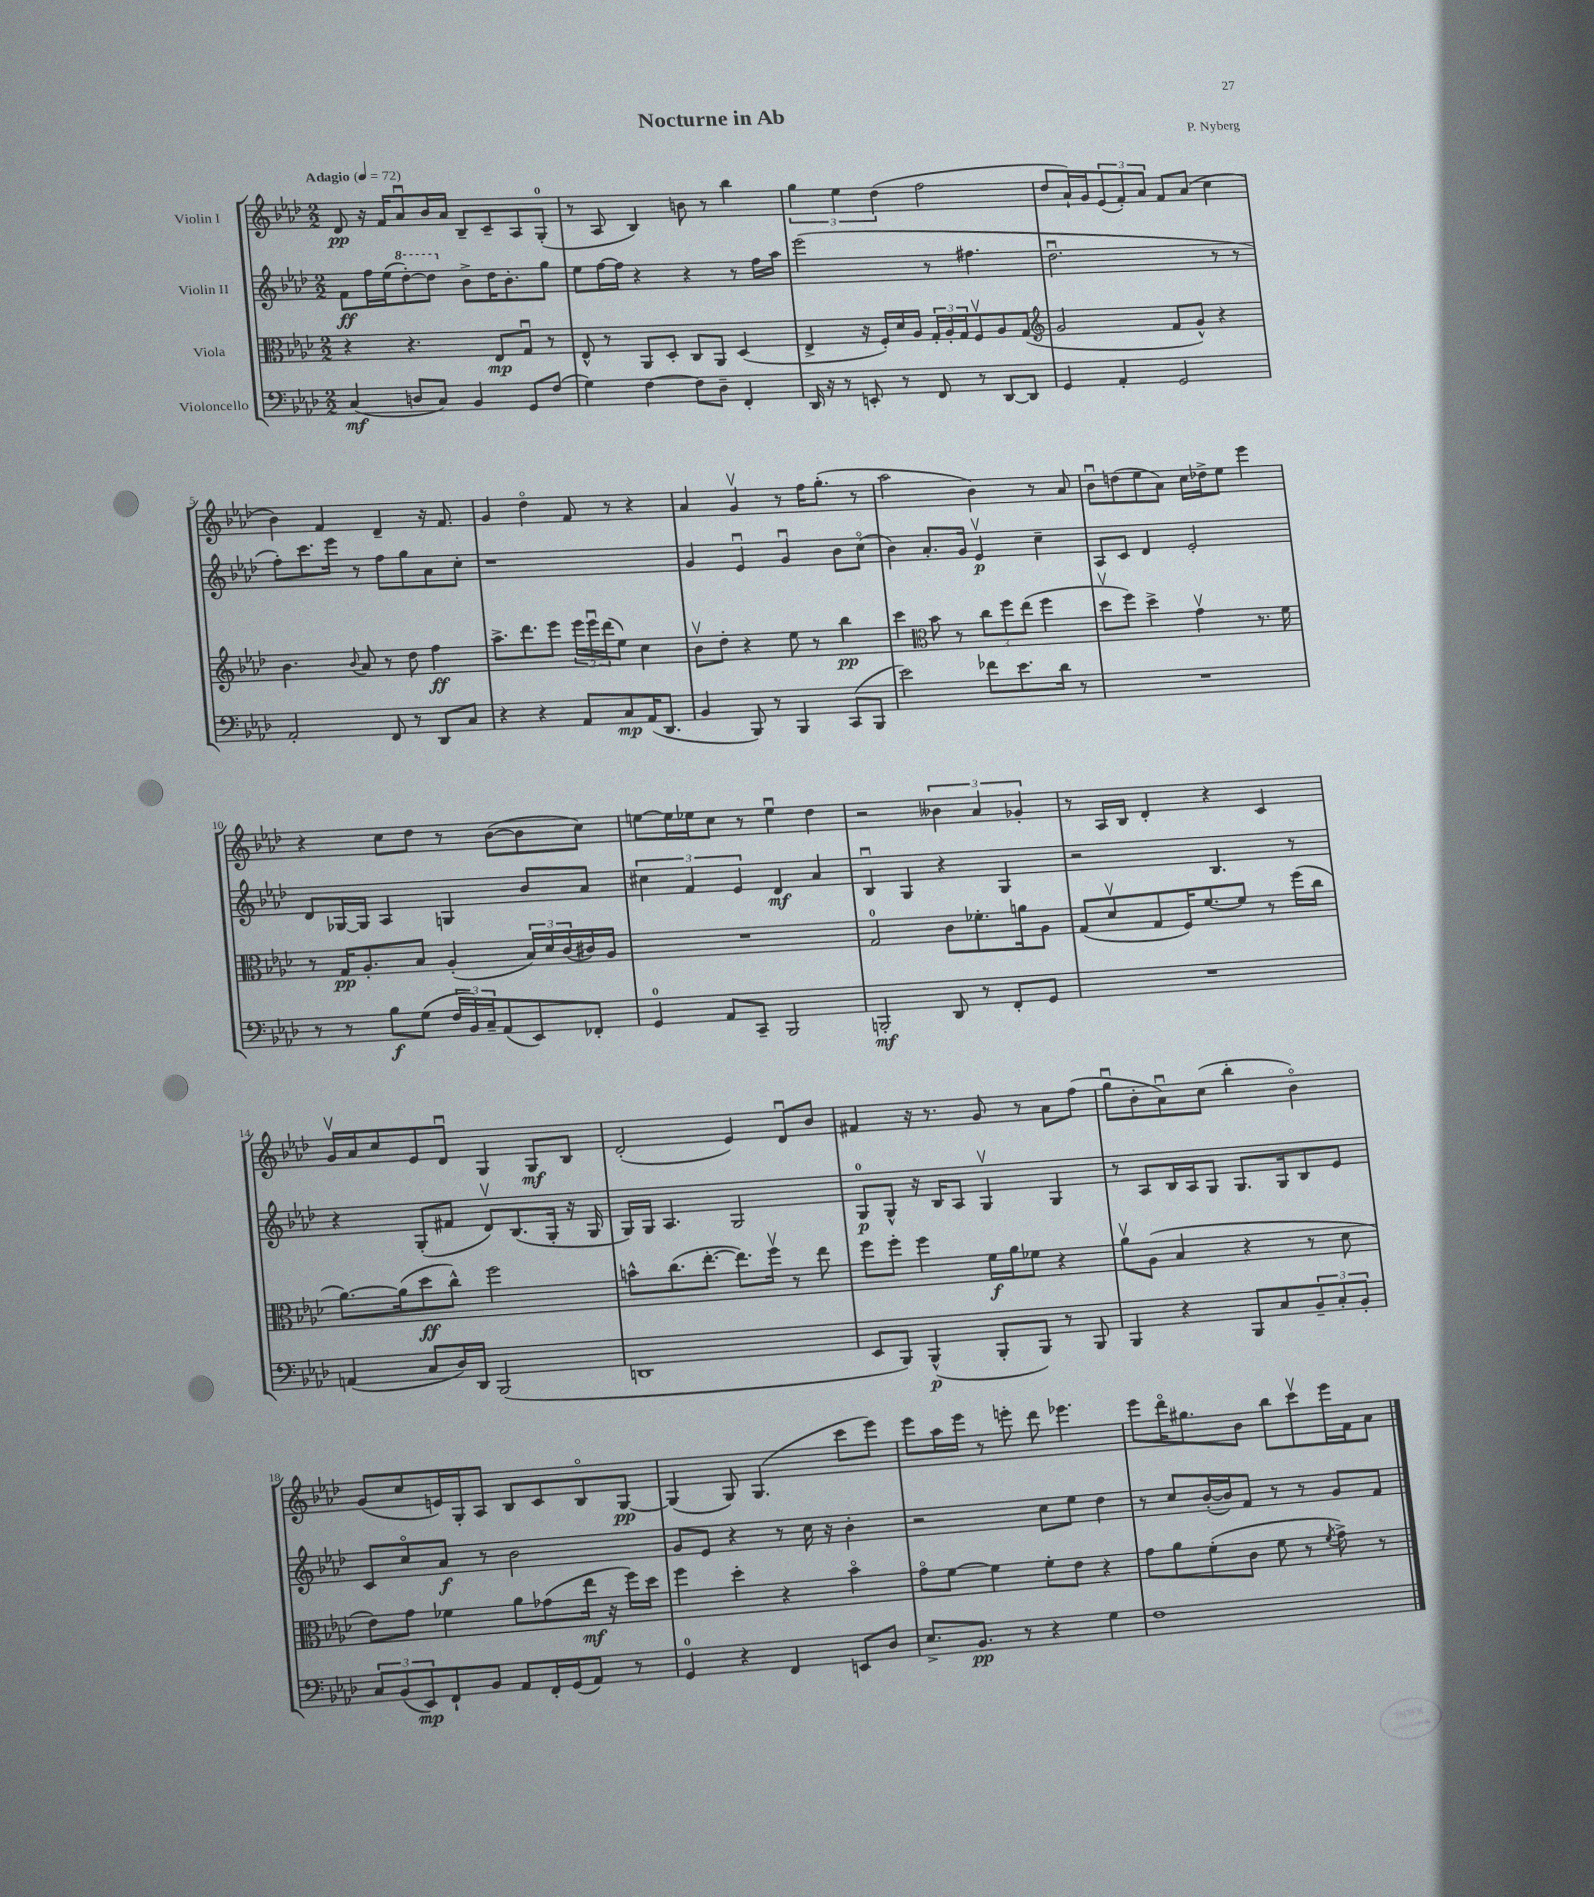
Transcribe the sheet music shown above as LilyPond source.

\header { title = "Nocturne in Ab" composer = "P. Nyberg" }
<<
\new StaffGroup <<
\new Staff = "s0" \with { instrumentName = "Violin I" } {
    \clef treble \key aes \major \numericTimeSignature \time 2/2 \tempo "Adagio" 4 = 72
    des'8\pp r16 f'16 aes'8\downbow bes'16 aes'16 bes8-- c'8-- aes8 g8-0-.( |
    r8 aes8 bes4) b'8 r8 bes''4 |
    \tuplet 3/2 { g''4 ees''4 des''4( } f''2 |
    des''8 aes'16-!) g'16 \tuplet 3/2 { ees'8( f'8-.) aes'8 } f'8 aes'8( c''4 |
    bes'4) f'4 des'4-- r16 f'8. |
    g'4 des''4\flageolet f'8 r8 r4 |
    aes'4 g'4\upbow r8 f''16 g''8.-.( r8 |
    aes''2 bes'4) r8 aes'8 |
    bes'8\downbow d''8( ees''8 aes'8) c''16 des''16-> ees''8 ees'''4 |
    r4 c''8 des''8 r8 bes'8~( bes'8 c''8) |
    e''8~ e''16 ees''16 c''8 r8 ees''4\downbow des''4 |
    r2 \tuplet 3/2 { beses'4 aes'4 ges'4-. } |
    r8 aes16 bes16 des'4-. r4 c'4 |
    g'16\upbow aes'16 c''8 ees'8 des'8\downbow g4 g8\mf bes8 |
    des'2-.( ees'4) des'8\downbow bes'8 |
    fis'4 r16 r8. g'8 r8 aes'8 f''8( |
    g''8\downbow bes'8-. aes'8\downbow) c''8( bes''4-. bes'4\flageolet) |
    g'8( c''8 e'16) g16-. aes8 bes8 c'8 bes8\flageolet g8~\pp |
    g4( g8) g4.( c'''8 ees'''8) |
    ees'''8 aes''16 ees'''16 r8 e'''8-. des'''8 ees'''4. |
    ees'''8 des'''16\flageolet gis''8. bes'8 bes''8 c'''8\upbow ees'''16 f'16 aes'8 \bar "|." |
}
\new Staff = "s1" \with { instrumentName = "Violin II" } {
    \clef treble \key aes \major \numericTimeSignature \time 2/2
    f'8\ff f''16 ees''16( \ottava #1 des'''8~-.) des'''8 \ottava #0 bes'8-> des''16 bes'8.-. g''8 |
    ees''8 f''16~ f''16 r4 r4 r8 f''16 aes''16 |
    ees'''2( r8 fis''4. |
    des''2.\downbow r8 r8 |
    f''8-.) c'''8. ees'''16 r8 f''8 g''8 aes'8 c''8-. |
    r1 |
    g'4 ees'4\downbow g'4\downbow bes'8 c''8\flageolet( |
    bes'4) aes'8.-. g'16 ees'4\upbow\p c''4-- |
    aes8 c'8 des'4 ees'2-. |
    des'8 ges16~ ges16 aes4 g4 bes'8 aes'8 |
    \tuplet 3/2 { cis''4 f'4 ees'4 } des'4\mf aes'4 |
    bes4\downbow g4 r4 g4 |
    r2 bes4. r8 |
    r4 g8-.( fis'8 des'8\upbow) bes8.( g16-. r16 g16 |
    g16) g16 aes4. g2 |
    g8-0\p g8-^ r16 bes16 aes8 g4\upbow g4 |
    r8 aes8 bes16 aes16 g8 g8. g16 bes8 ees'8 |
    c'8 c''8\flageolet aes'8\f r8 bes'2 |
    g'8 ees'8 r4 r8 c''16 r16 bes'4-. |
    r2 c''8 ees''8 des''4 |
    r8 c''8 bes'16~-.( bes'16) f'8 r8 r8 g'8 f'8 \bar "|." |
}
\new Staff = "s2" \with { instrumentName = "Viola" } {
    \clef alto \key aes \major \numericTimeSignature \time 2/2
    r4 r4. ees8\mp g8\downbow r8 |
    ees8-^ r8 aes,8 des8-. c8 aes,8 des4( |
    ees4-> r16 f16-.) des'16 aes16 \tuplet 3/2 { g16-. aes16-. g16 } f8\upbow aes8 g8( |
    \clef treble g'2 f'8 g'8-^) r4 |
    bes'4. \appoggiatura { bes'8 } aes'8 r8 des''8 f''4\ff |
    aes''8.-> des'''8. ees'''8 \tuplet 3/2 { ees'''16 ees'''16\downbow des'''16( } ees''8) c''4 |
    bes'8\upbow des''8-. r4 ees''8 r8 bes''4\pp |
    c'''4 \clef alto bes'8 r8 \tuplet 3/2 { c''8 f''8 ees''8( } f''4 |
    des''8\upbow f''8) des''4-> g'4\upbow r8. f'16 |
    r8 g16\pp aes8.-. bes8 aes4-.( \tuplet 3/2 { bes16) des'16 c'16( } cis'16) aes16 |
    R1 |
    g2-0 c'8 fes'8.-. a'16 aes8 |
    g8( des'8\upbow g8 f16) f'8.~ f'8 r8 f''16( c''16 |
    aes'8.~) aes'16( des''8\ff c''8-^) f''2 |
    b'8-^ c''8.( ees''8.~-. ees''8.) f''16\upbow r8 ees''8 |
    f''8 f''8-. f''4 f'16\f aes'16 fes'8 r4 |
    aes'8\upbow aes8( bes4 r4 r8 des'8 |
    ees'8) g'8 fes'4 aes'8 ges'8( ees''16\mf r16 f''16) des''16 |
    f''4 des''4-. r4 bes'4\flageolet |
    g'8\flageolet f'8~ f'4 f'8-. ees'8 r4 |
    g'8 aes'8 f'8-.( c'8 f'8 r8 \acciaccatura { f'8 } g'8->) r8 \bar "|." |
}
\new Staff = "s3" \with { instrumentName = "Violoncello" } {
    \clef bass \key aes \major \numericTimeSignature \time 2/2
    c4\mf( d8 c8) bes,4 g,8 f8( |
    g4) f4~ f8 des8-- f,4-. |
    des,16 r16 r8 e,8-. r8 f,8 r8 des,8~ des,8 |
    g,4 aes,4-. g,2 |
    aes,2-. f,8 r8 des,8 c8 |
    r4 r4 aes,8 c8\mp aes,16( des,8. |
    bes,4 bes,,8) r8 bes,,4 c,8( bes,,8 |
    ees'2) fes'8 ees'8. des'16 r8 |
    R1 |
    r8 r8 bes8\f g8( \tuplet 3/2 { f16 bes,16) c16-- } aes,8( ees,8) fes,8-. |
    g,4-0 aes,8 c,8-- bes,,2 |
    b,,2-.\mf des,8 r8 f,8-. g,8 |
    R1 |
    a,4( c8 des16) des,16 bes,,2( |
    d,1 |
    ees,8 bes,,8) bes,,4-^\p( bes,,8-. bes,,8) r8 bes,,8 |
    bes,,4 r4 bes,,8 c8 \tuplet 3/2 { bes,8-- c8-. bes,8-. } |
    \tuplet 3/2 { c8 bes,8( ees,8\mp) } f,8-! bes,8 aes,8 f,16-. g,16( aes,8) r8 |
    g,4-0 r4 f,4 e,8 des8 |
    ees8.-> bes,8.\pp r8 r4 g4 |
    f1 \bar "|." |
}
>>
>>
